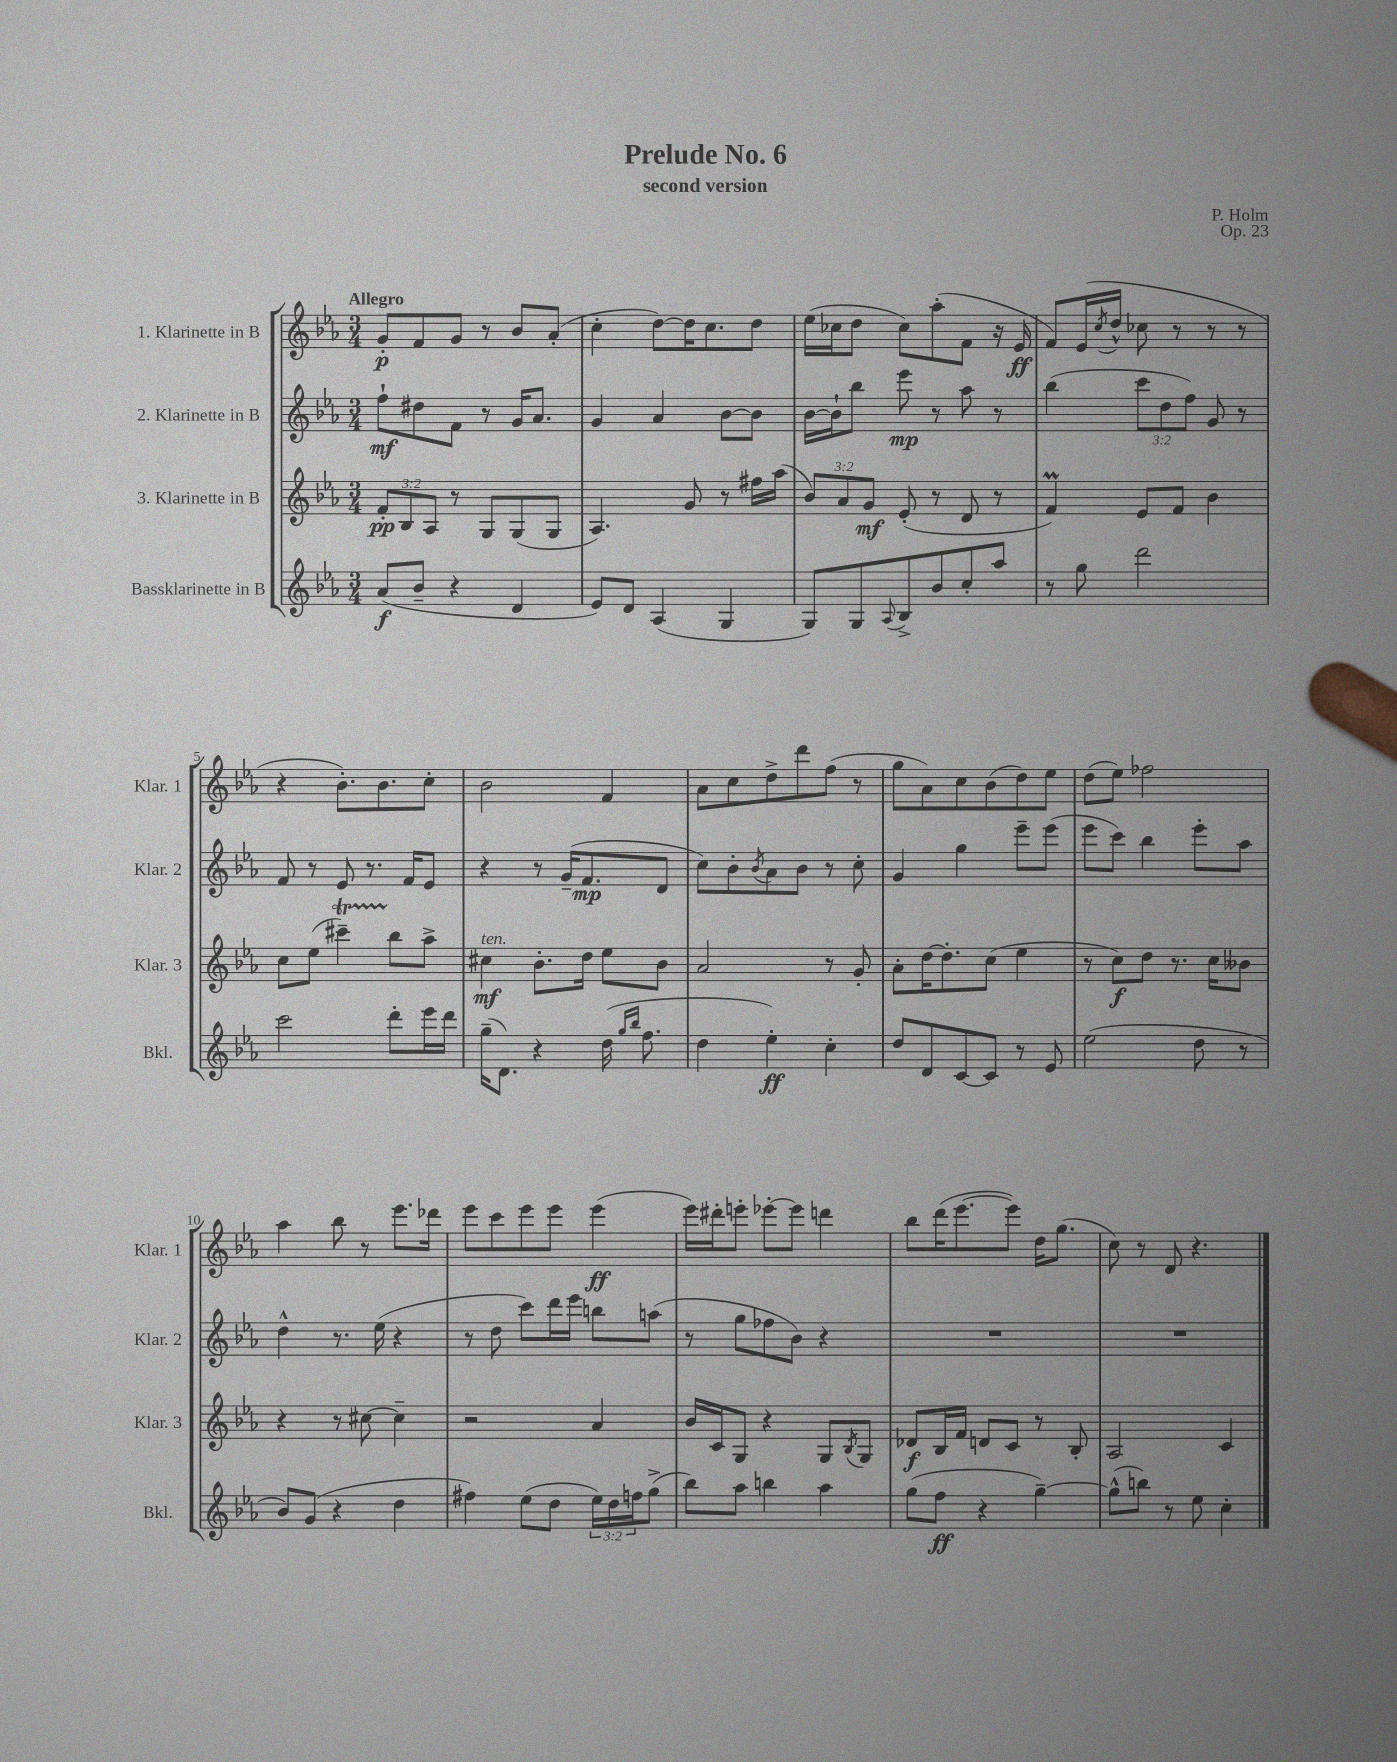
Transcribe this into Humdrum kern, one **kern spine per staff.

**kern	**dynam	**kern	**dynam	**kern	**dynam	**kern	**dynam
*part4	*part4	*part3	*part3	*part2	*part2	*part1	*part1
*staff4	*staff4	*staff3	*staff3	*staff2	*staff2	*staff1	*staff1
*I"Bassklarinette in B	*	*I"3. Klarinette in B	*	*I"2. Klarinette in B	*	*I"1. Klarinette in B	*
*I'Bkl.	*	*I'Klar. 3	*	*I'Klar. 2	*	*I'Klar. 1	*
*clefG2	*	*clefG2	*	*clefG2	*	*clefG2	*
*k[b-e-a-]	*	*k[b-e-a-]	*	*k[b-e-a-]	*	*k[b-e-a-]	*
*M3/4	*	*M3/4	*	*M3/4	*	*M3/4	*
=1	=1	=1	=1	=1	=1	=1	=1
!	!	!	!	!	!	!LO:TX:a:B:t=Allegro	!
(8a-/L	f	12f'/L	pp	8ff`\L	mf	8g'/L	p
.	.	12B-/	.	.	.	.	.
8b-~/J	.	.	.	8dd#X\	.	8f/	.
.	.	12A-/J	.	.	.	.	.
4r	.	8r	.	8f\J	.	8g/J	.
.	.	8G/L	.	8r	.	8r	.
4d/	.	(8G/	.	16g/KL	.	8b-/L	.
.	.	.	.	8.a-/J	.	.	.
.	.	8G/J	.	.	.	(8a-'/J	.
=2	=2	=2	=2	=2	=2	=2	=2
8e-/L)	.	4.A-/)	.	4g/	.	4cc'\	.
8d/J	.	.	.	.	.	.	.
(4A-/	.	.	.	4a-/	.	[8dd\L)	.
.	.	8g/	.	.	.	16dd\K]	.
.	.	.	.	.	.	8.cc\	.
4G/	.	8r	.	[8b-\L	.	.	.
.	.	16ff#X\LL	.	8b-\J]	.	8dd\J	.
.	.	(16aa-\JJ	.	.	.	.	.
=3	=3	=3	=3	=3	=3	=3	=3
8G/L)	.	12b-/L)	.	[16b-\LL	.	(16ee-\LL	.
.	.	.	.	16b-`\J]	.	16cc-X\J	.
.	.	12a-/	.	.	.	.	.
8G/	.	.	.	8bb-\J	.	8dd\J	.
.	.	12g/J	mf	.	.	.	.
8qqA-/	.	.	.	.	.	.	.
8B-^/	.	(8e-'/	.	8eee-\	mp	8cc-\L)	.
8b-/	.	8r	.	8r	.	(8aa-'\	.
8cc'/	.	8d/	.	8aa-\	.	8f\J	.
8aa-/J	.	8r	.	8r	.	16r	.
.	.	.	.	.	.	16e-/	ff
=4	=4	=4	=4	=4	=4	=4	=4
8r	.	4fM/)	.	(4bb-\	.	8f/L)	.
8gg\	.	.	.	.	.	(16e-/L	.
.	.	.	.	.	.	8qcc/	.
.	.	.	.	.	.	16dd^^/JJ	.
2ddd\	.	8e-/L	.	12ccc\L	.	8cc-X\	.
.	.	.	.	12dd\	.	.	.
.	.	8f/J	.	.	.	8r	.
.	.	.	.	12ff\J)	.	.	.
.	.	4b-\	.	8g/	.	8r	.
.	.	.	.	8r	.	8r	.
!!LO:LB:g=z
=5	=5	=5	=5	=5	=5	=5	=5
2ccc\	.	8cc\L	.	8f/	.	4r	.
.	.	(8ee-\J	.	8r	.	.	.
.	.	4ccc#Xt~\)	.	8e-/	.	8.b-'\L)	.
.	.	.	.	8.r	.	.	.
.	.	.	.	.	.	8.b-\	.
8ddd'\L	.	8bb-\L	.	.	.	.	.
.	.	.	.	16f/KL	.	.	.
16eee-\L	.	8aa-^\J	.	8e-/J	.	8cc'\J	.
16ddd\JJ	.	.	.	.	.	.	.
=6	=6	=6	=6	=6	=6	=6	=6
!	!	!LO:TX:a:i:t=ten.	!	!	!	!	!
(16gg~\KL	.	4cc#X\	mf	4r	.	2b-\	.
8.d\J)	.	.	.	.	.	.	.
4r	.	8.b-'\L	.	8r	.	.	.
.	.	.	.	(16g~/KL	.	.	.
.	.	16dd\Jk	.	8.f/	mp	.	.
(16dd\	.	8ee-\L	.	.	.	4f/	.
16qqgg/LL	.	.	.	.	.	.	.
16qqbb-/JJ	.	.	.	.	.	.	.
8.ff\	.	.	.	.	.	.	.
.	.	8b-\J	.	8d/J	.	.	.
=7	=7	=7	=7	=7	=7	=7	=7
4dd\	.	2a-/	.	8cc\L)	.	8a-\L	.
.	.	.	.	8b-'\	.	8cc\	.
.	.	.	.	8qb-/	.	.	.
4ee-'\)	ff	.	.	8a-\	.	8dd^\	.
.	.	.	.	8b-\J	.	8ddd\	.
4cc'\	.	8r	.	8r	.	(8ff\J	.
.	.	8g'/	.	8cc'\	.	8r	.
=8	=8	=8	=8	=8	=8	=8	=8
8dd/L	.	8a-'\L	.	4g/	.	8gg\L	.
8d/	.	[16dd\K	.	.	.	8a-\)	.
.	.	8.dd'\]	.	.	.	.	.
[8c/	.	.	.	4gg\	.	8cc\	.
8c/J]	.	(8cc\J	.	.	.	(8b-\	.
8r	.	4ee-\	.	8eee-~\L	.	8dd\)	.
8e-/	.	.	.	(8eee-\J	.	8ee-\J	.
=9	=9	=9	=9	=9	=9	=9	=9
(2ee-\	.	8r	.	8eee-\L	.	(8dd\L	.
.	.	8cc\L)	f	8ccc\J)	.	8ee-\J)	.
.	.	8dd\J	.	4bb-\	.	2ff-X\	.
.	.	8.r	.	.	.	.	.
8dd\	.	.	.	8eee-'\L	.	.	.
.	.	16cc\KL	.	.	.	.	.
8r	.	8b--X\J	.	8aa-\J	.	.	.
!!LO:LB:g=z
=10	=10	=10	=10	=10	=10	=10	=10
8b-/L)	.	4r	.	4dd^^\	.	4aa-\	.
(8g/J	.	.	.	.	.	.	.
4r	.	8r	.	8.r	.	8bb-\	.
.	.	[8cc#X\	.	.	.	8r	.
.	.	.	.	(16ee-\	.	.	.
4dd\	.	4cc#~\]	.	4r	.	8.eee-\L	.
.	.	.	.	.	.	16ddd-X\Jk	.
=11	=11	=11	=11	=11	=11	=11	=11
4ff#X\)	.	2r	.	8r	.	8eee-\L	.
.	.	.	.	8dd\	.	8ccc\	.
(8ee-\L	.	.	.	8ccc\L)	.	8eee-\	.
8dd\J	.	.	.	16ddd\L	.	8eee-\J	.
.	.	.	.	16eee-\JJ	.	.	.
24ee-\LL)	.	4a-/	.	8bbn\L	.	(4eee-\	ff
24dd\	.	.	.	.	.	.	.
24ffn\J	.	.	.	.	.	.	.
(8gg^\J	.	.	.	(8aan\J	.	.	.
=12	=12	=12	=12	=12	=12	=12	=12
8bb-\L)	.	16b-/LL	.	8r	.	16eee-\LL)	.
.	.	16c/J	.	.	.	16ddd#X'\J	.
8aa-\J	.	8G/J	.	8gg\L	.	8eeen'\J	.
4bbn\	.	4r	.	8ff-X\	.	[8eee-X'\L	.
.	.	.	.	8b-\J)	.	8eee-\J]	.
4aa-\	.	8G/L	.	4r	.	4dddn\	.
.	.	8qB-/	.	.	.	.	.
.	.	8G/J	.	.	.	.	.
=13	=13	=13	=13	=13	=13	=13	=13
(8gg\L	.	8d-X/L	f	2.r	.	8bb-\L	.
8ff\J	ff	16B-/L	.	.	.	(16ddd\K	.
.	.	16f/JJ	.	.	.	[8.eee-\	.
4r	.	8dn/L	.	.	.	.	.
.	.	8c/J	.	.	.	8eee-\J])	.
[4gg~\)	.	8r	.	.	.	16dd\KL	.
.	.	.	.	.	.	(8.gg\J	.
.	.	8B-'/	.	.	.	.	.
=14	=14	=14	=14	=14	=14	=14	=14
(8gg^^\L]	.	2A-/	.	2.r	.	8cc\)	.
8bbn\J)	.	.	.	.	.	8r	.
8r	.	.	.	.	.	8d/	.
8ee-\	.	.	.	.	.	4.r	.
4cc'\	.	4c/	.	.	.	.	.
==	==	==	==	==	==	==	==
*-	*-	*-	*-	*-	*-	*-	*-
